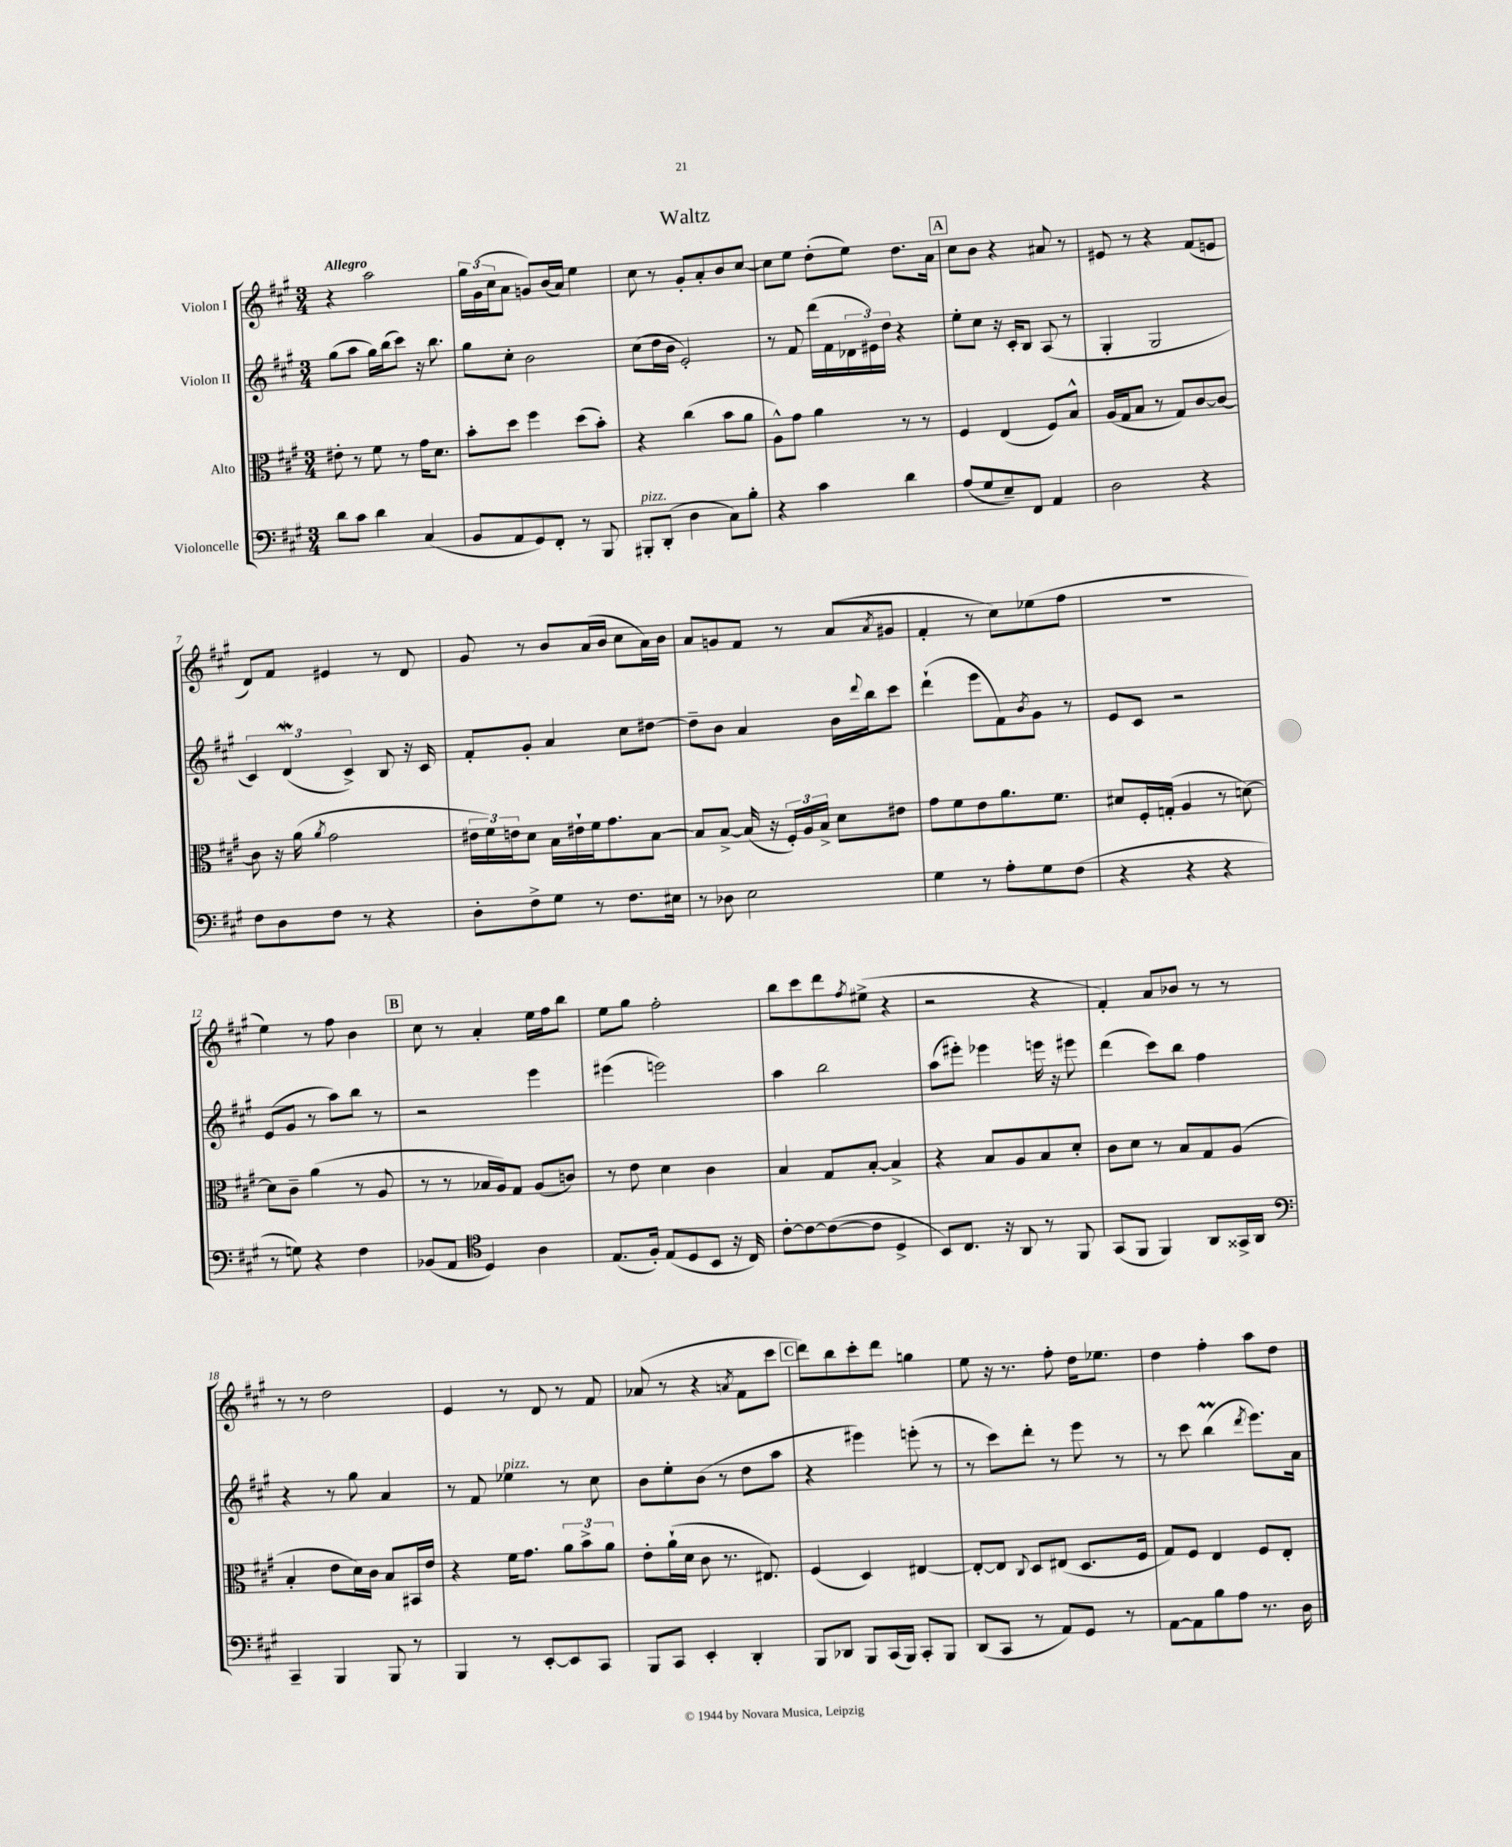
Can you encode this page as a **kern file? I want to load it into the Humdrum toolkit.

**kern	**kern	**kern	**kern
*staff4	*staff3	*staff2	*staff1
*clefF4	*clefC3	*clefG2	*clefG2
*k[f#c#g#]	*k[f#c#g#]	*k[f#c#g#]	*k[f#c#g#]
*M3/4	*M3/4	*M3/4	*M3/4
8d	8e#'	(8gg#	4r
8c#	8r	8aa	.
4d	8f#	16gg#)	2aa
.	.	(16bb	.
.	8r	8ccc#)	.
(4C#	16g#	16r	.
.	8.d	8.bb	.
=	=	=	=
8BB	8b'	8gg#	24gg#
.	.	.	(24g#
.	.	.	24cc#
8AA	8dd	8cc#'	8a
8GG#)	4ff#	2b	8g)
8FF#'	.	.	(16b
.	.	.	16a)
8r	(8dd	.	4ee
8BBB	8b')	.	.
=	=	=	=
8BBB#'	4r	(8cc#	8cc#
(8DD'	.	16dd	8r
.	.	16b	.
4D	(4cc#	2e')	8g#'
.	.	.	8a'
8C#)	8b	.	8b
8B'	8a	.	[8cc#
=	=	=	=
4r	8A^^)	8r	8cc#]
.	8g#	8f#	8ee
4c#	4a	(16ddd	(8dd'
.	.	16f#	.
.	.	24d-	8ee)
.	.	24e#)	.
.	.	24dd	.
4d	8r	4r	8.dd
.	8r	.	.
.	.	.	16a
=	=	=	=
(8A	4F#	8ee'	8cc#
8G#	.	8cc#	8b
8E~)	(4E	16r	4r
.	.	16c#'	.
8FF#	.	8B	.
4AA	8F#)	(8A	8a#
.	8B^^	8r	8r
=	=	=	=
2D	(16A	4G#'	8e#
.	16G#	.	.
.	8B	.	8r
.	8r	2G#	4r
.	8G#)	.	.
4r	[8c#	.	(8f#
.	8c#_	.	8e
=	=	=	=
8F#	8c#]	6c#)	8d)
8D	16r	.	8f#
.	.	(6d	.
.	(16a	.	.
.	8qa	.	.
8F#	2g#	.	4e#
.	.	6c#^)	.
8r	.	.	.
4r	.	8B	8r
.	.	16r	8d
.	.	16c#	.
=	=	=	=
8D'	24e#	8f#'	8g#
.	24f#)	.	.
.	24e	.	.
8F#^	8d	8g#'	8r
8G#	16B	4a	8b
.	16e#`	.	.
8r	16f#	.	(16a
.	8.g#	.	16b
8.F#	.	8cc#	8cc#
.	[8B	[8dd#	16a)
16E#	.	.	16b
=	=	=	=
8r	8B]	8dd#~]	8a
8D-	[8B^	8b	8g
2E	(16B]	4a	8f#
.	16r	.	.
.	24F#')	.	8r
.	24A	.	.
.	24B^	.	.
.	8d	16b	(8a
.	.	8qqddd	.
.	.	16bb	.
.	.	.	8qa
.	8e#	8ccc#	8g#
=	=	=	=
4G#	8g#	(4ddd`	4f#'
.	8f#	.	.
8r	8e	8eee	8r
8A'	8.a	8f#)	8cc#)
.	.	8qb	.
8G#	.	8g#	(8ee-
.	8.f#	.	.
(8F#	.	8r	8ff#
=	=	=	=
4r	8d#	8e	2.r
.	16F#'	8c#	.
.	(16G'	.	.
4r	4A	2r	.
4r	8r	.	.
.	[8d)	.	.
=	=	=	=
8r	8d]	(8e	4ee)
8G)	8c#~	8g#	.
4r	(4a	8r	8r
.	.	8aa)	8ff#
4F#	8r	8bb	4b
.	8A	8r	.
=	=	=	=
(8BB-	8r	2r	8cc#
8AA	8r	.	8r
*clefC4	*	*	*
4D)	16B-	.	4a'
.	16A)	.	.
.	8G#	.	.
4A	(8A	4eee	16ee
.	.	.	16ff#
.	8c)	.	8bb
=	=	=	=
(8.E	8r	(4eee#	8ee
.	8e	.	8gg#
16F#')	.	.	.
(8E	4d	2eee)	2ff#'
8D	.	.	.
8BB	4c#	.	.
16r	.	.	.
16C#)	.	.	.
=	=	=	=
[8c#'	4B	4aa	8bb
8c#_	.	.	8ccc#
(8c#_	8G#	2bb	8ddd
.	.	.	8qff#
8c#]	[8B'	.	(8ee#^
4D^	4B^]	.	4r
=	=	=	=
8BB)	4r	(8aa	2r
8.C#	.	8eee#')	.
.	8B	4eee-	.
16r	.	.	.
8AA	8A	.	.
8r	8B	16eee	4r
.	.	16r	.
8FF#	8d'	8eee#	.
=	=	=	=
(8GG#	8c#	(4ddd	4f#')
8FF#	8d	.	.
4FF#)	8r	8ccc#)	8a
.	8B	8bb	8b-
8AA	8G#	4ff#	8r
16GG##^	(8A	.	8r
16AA	.	.	.
=	=	=	=
*clefF4	*	*	*
4CC#~	4B'	4r	8r
.	.	.	8r
4BBB	8e	8r	2dd
.	16d)	8gg#	.
.	16c#	.	.
8BBB	8B	4a	.
8r	16BB#	.	.
.	16e	.	.
=	=	=	=
4BBB	4r	8r	4e
.	.	8f#	.
8r	16f#	4ee-	8r
.	8.g#	.	.
[8EE'	.	.	8d
8EE]	12a	8r	8r
.	12b^	.	.
8CC#	.	8cc#	8f#
.	12a	.	.
=	=	=	=
8BBB	8e'	8b	(8a-
8CC#	(16a`	8ee'	8r
.	16d	.	.
4EE'	8c#	(8b	4r
.	8.r	8r	.
.	.	.	8qa
4DD'	.	8dd	8f#
.	8.E#)	.	.
.	.	8aa	8ccc#
=	=	=	=
8BBB	(4F#	4r	8ddd)
8DD-	.	.	8bb
8BBB	4D)	4eee#)	8ccc#'
(16CC#	.	.	8ddd
16BBB)	.	.	.
8CC#'	[4E#	(8eee'	4gg
8BBB	.	8r	.
=	=	=	=
(8DD	8E#'_	8r	8ee
8CC#	8E#]	8ccc#)	16r
.	.	.	8.r
.	8qqC#	.	.
8r	8D	8ddd'	.
8AA)	(8E#	8r	8ff#'
8GG#	8.D	8eee	16dd
.	.	.	8.ee-
8r	.	8r	.
.	16F#	.	.
=	=	=	=
[8AA	8G#)	8r	4dd
8AA]	8F#	8ccc#	.
8B	4E	(4bb	4ff#'
8A	.	.	.
.	.	8qddd	.
8.r	8F#	8.eee)	8aa
.	8E'	.	8dd
16D	.	16a	.
==	==	==	==
*-	*-	*-	*-
